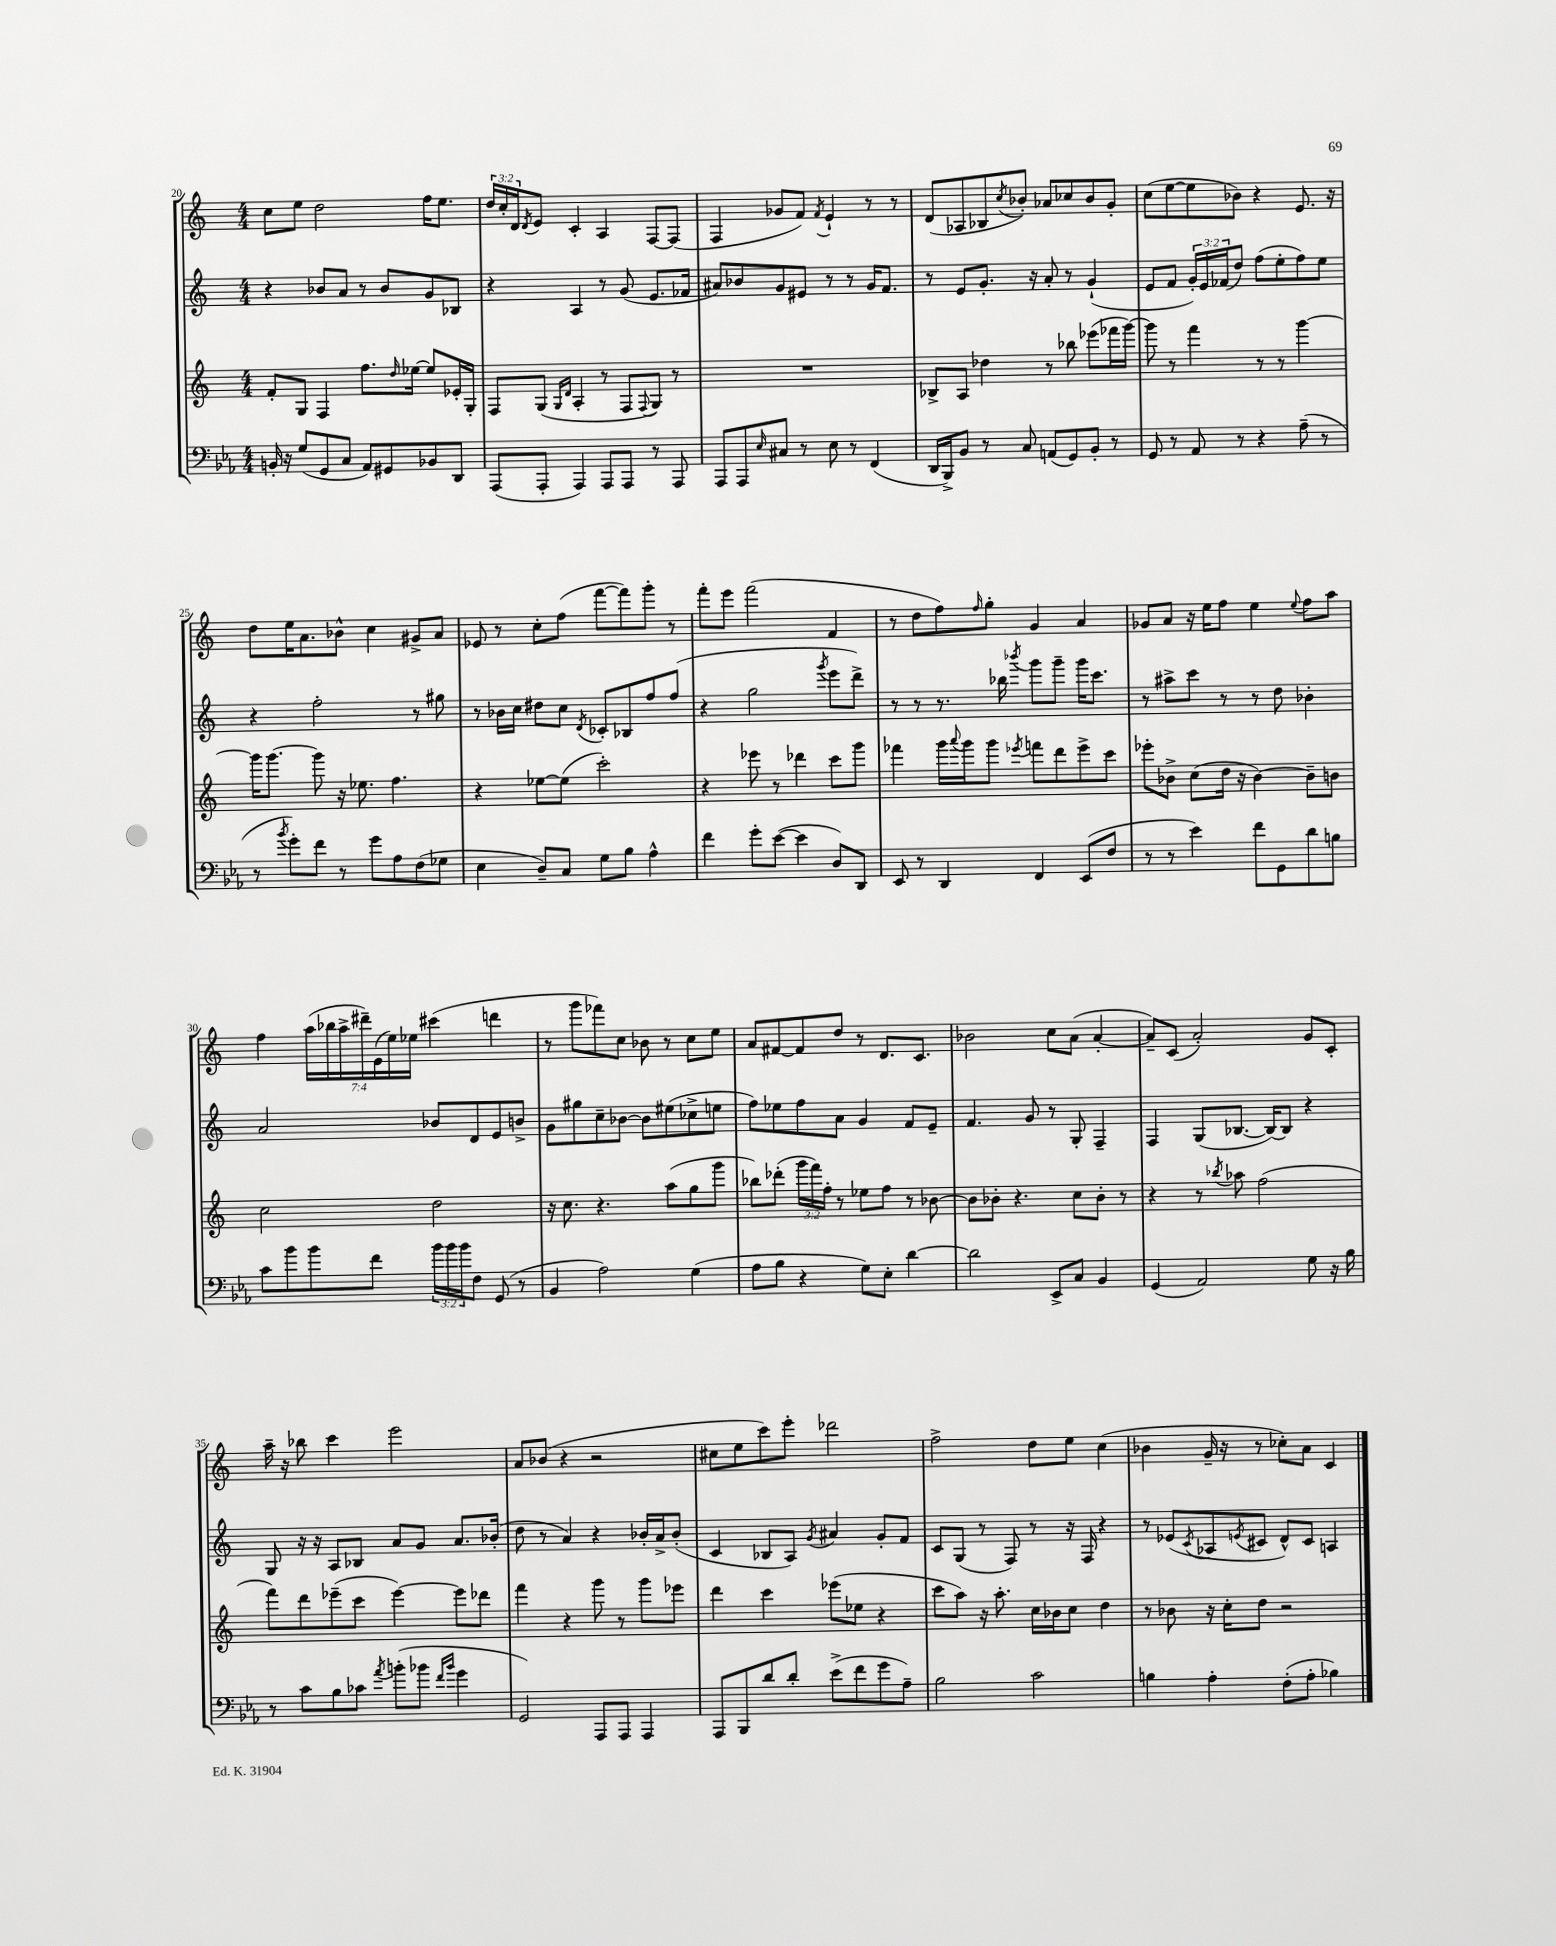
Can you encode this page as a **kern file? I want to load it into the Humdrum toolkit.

**kern	**kern	**kern	**kern
*staff4	*staff3	*staff2	*staff1
*clefF4	*clefG2	*clefG2	*clefG2
*k[b-e-a-]	*k[]	*k[]	*k[]
*M4/4	*M4/4	*M4/4	*M4/4
16BB'	8f'	4r	8cc
16r	.	.	.
(8G	8G	.	8ee
8GG	4F	8b-	2dd
8C	.	8a	.
8AA-)	8.ff	8r	.
8GG#	.	8b-	.
.	16qqdd	.	.
.	[16ee-	.	.
8BB-	8ee-]	8g	16ff
.	.	.	8.ee
8DD	16e-'	8B-	.
.	16G'	.	.
=	=	=	=
(8AAA-	8F	4r	24dd
.	.	.	24cc'
.	.	.	24d
.	.	.	8qd
8AAA-'	(8G	.	8e
.	16qqG	.	.
.	16qqd	.	.
4AAA-)	4A'	4A	4c'
8AAA-	8r	8r	4A
8AAA-	8F	(8g	.
.	8qqF	.	.
8r	8G)	8.e	[8F
8AAA-	8r	.	(8F]
.	.	16f-	.
=	=	=	=
8AAA-	1r	8a#)	4F
8AAA-	.	8b-	.
16qqE-	.	.	.
8C#	.	8g	8g-
8r	.	8e#	8f)
.	.	.	8qf
8E-	.	8r	4e`
8r	.	8r	.
(4FF	.	16g	8r
.	.	8.f	.
.	.	.	8r
=	=	=	=
16DD	8B-^	8r	(8d
16BBB-^)	.	.	.
8BB-	8A	8e	8A-
8r	4dd-	8.g'	8B-
.	.	.	8qcc
8C	.	.	8b-')
.	.	16r	.
(8AA	8r	8a'	8a-
8GG)	8bb-	8r	8cc-
8BB-'	(8eee-	(4g`	8b-
8r	16fff-	.	8g'
.	[16ggg)	.	.
=	=	=	=
8GG	8ggg]	8e	(8cc
8r	8r	8f	[8ee
8AA-	4fff	24g')	8ee]
.	.	24e	.
.	.	(24f-	.
8r	.	8dd)	8b-)
4r	8r	(8ff	4r
.	8r	8ee'	.
(8A-~	[4ggg	8ff)	8.e
8r	.	8ee	.
.	.	.	16r
=	=	=	=
8r	16ggg]	4r	8dd
.	[8.ggg	.	.
8qb-	.	.	.
8g')	.	.	16ee
.	.	.	8.a
8f	8ggg]	2ff'	.
8r	16r	.	8b-^^
.	8.ee-	.	.
8g	.	.	4cc
8A-	4.ff	.	.
(8F	.	8r	8g#^
8G-	.	8gg#	8a
=	=	=	=
4E-	4r	8r	8e-
.	.	16b-	8r
.	.	16cc	.
8D~)	[8ee-	8dd#	8cc'
8C	(8ee-]	8cc	(8ff
.	.	8qd	.
8G	2ccc')	8c-'	[8fff
8B-	.	8B-	8fff])
4A-^^	.	8ff	8ggg'
.	.	(8ff	8r
=	=	=	=
4f	4r	4r	8fff'
.	.	.	8eee
8g'	8eee-	2gg	(2fff
([8e-	8r	.	.
4e-]	4ddd-	.	.
.	.	8qggg	.
8D)	8ccc	8eee	4f
8DD	8ggg	8ddd^)	.
=	=	=	=
8EE-	4fff-	8r	8r
8r	.	8r	8dd
4DD	16ggg	8.r	8ff)
.	8qqaaa	.	.
.	16ggg	.	.
.	.	.	16qqff
.	8ggg	.	8gg'
.	.	16bb-	.
.	8qeee-	8qbbb-	.
4FF	8fff	8ggg	4g
.	8ddd	8ggg~	.
(8EE-	8eee-^	16ggg	4a
.	.	8.ccc	.
8F	8ccc	.	.
=	=	=	=
8r	8eee-'	8r	8g-
8r	8b-^	8aa#^	8a
4e-)	(8cc	8ccc	16r
.	.	.	16ee
.	16dd	8r	8ff
.	16r	.	.
8f	[4b-)	8r	4ee
8GG	.	8dd	.
.	.	.	8qqee
8d	8b-~]	4b-'	8ff
8B	8b	.	8aa
=	=	=	=
8c	2cc	2a	4ff
8b-	.	.	.
8b-	.	.	(28aa
.	.	.	28bb-
.	.	.	28aa^
.	.	.	28ddd#~)
8f	.	.	.
.	.	.	(28e
.	.	.	28ee)
.	.	.	28ee-
24b-	2dd	8b-	(4ccc#
24b-	.	.	.
24b-	.	.	.
8F	.	8d	.
(8GG	.	8e	4ddd
8r	.	8b^	.
=	=	=	=
4BB-	16r	8g	8r
.	8.cc	.	.
.	.	8gg#	8ggg
2A-)	4.r	8cc~	8fff-)
.	.	[8b-	8cc
.	.	8b-]	8b-
.	(8aa	(8ee#	8r
(4G	8gg	8cc-^	8cc
.	8ggg	8ee	8ee
=	=	=	=
8A-	8bb-)	8ff)	8a
8B-	(8ddd-'	8ee-	[8f#
4r	24ggg	8ff	8f#]
.	24fff)	.	.
.	24ff'	.	.
.	8r	8a	8dd
8G)	8ee-	4g	8r
8E-'	8ff	.	8.d
[4d	8r	8f	.
.	.	.	8.c
.	[8b-	8e~	.
=	=	=	=
2d]	8b-]	4.f	2b-
.	8b-'	.	.
.	4.r	.	.
.	.	8g	.
8EE-^	.	8r	8cc
8C	8cc	8G'	(8a
4BB-	8b-'	4F~	[4a'
.	8r	.	.
=	=	=	=
(4GG	4r	4F	8a~])
.	.	.	(8c
2AA-)	8r	(8G	2a')
.	8qbb-	.	.
.	8aa-	[8.B-	.
.	(2ff	.	.
.	.	16B-_)	.
.	.	8B-]	.
8G	.	4r	8g
16r	.	.	8c'
16B-	.	.	.
=	=	=	=
8r	8fff)	8G	16aa~
.	.	.	16r
8c	8ddd	16r	8bb-
.	.	16r	.
8B-	(8eee-~	8A	4ccc
8c-	8ccc	8B-	.
8qa-	.	.	.
(8b'	[4eee-)	8a	2eee
8b-	.	8g	.
16qqf	.	.	.
16qqb-	.	.	.
4g	8eee-]	8.a	.
.	8ddd-	.	.
.	.	(16b-'	.
=	=	=	=
2GG)	4fff	8dd	8a
.	.	8r	(8b-
.	4r	4a)	4r
8AAA-	8ggg	4r	2r
8AAA-	8r	.	.
4AAA-	8ggg	16b-'	.
.	.	16a^	.
.	8eee-	(8b-'	.
=	=	=	=
8AAA-	4ddd	4c	8cc#
8BBB-	.	.	8ee
8d	4ccc	8B-	8ccc)
8d'	.	8A)	8eee'
.	.	8qg	.
(8e-^	(8eee-	4a#	2ddd-
8f	8ee-	.	.
8g	4r	8g'	.
8A-~)	.	8f	.
=	=	=	=
2B-	8ccc	8c	2ff^
.	8aa)	(8G	.
.	16r	8r	.
.	8.aa'	.	.
.	.	8F)	.
2c	16cc	8r	8dd
.	16b-	.	.
.	8cc	16r	8ee
.	.	16F	.
.	4dd	4r	(4cc
=	=	=	=
4B	8r	8r	4b-
.	8b-	(8e-	.
.	.	8qc	.
4A-'	16r	8A-	16g~
.	16cc'	.	16r
.	.	8qe	.
.	8dd	8c#	8r
(8F'	2r	8d^^)	8cc-')
8A-'	.	8c#	8a
4B-)	.	4A	4c
==	==	==	==
*-	*-	*-	*-
